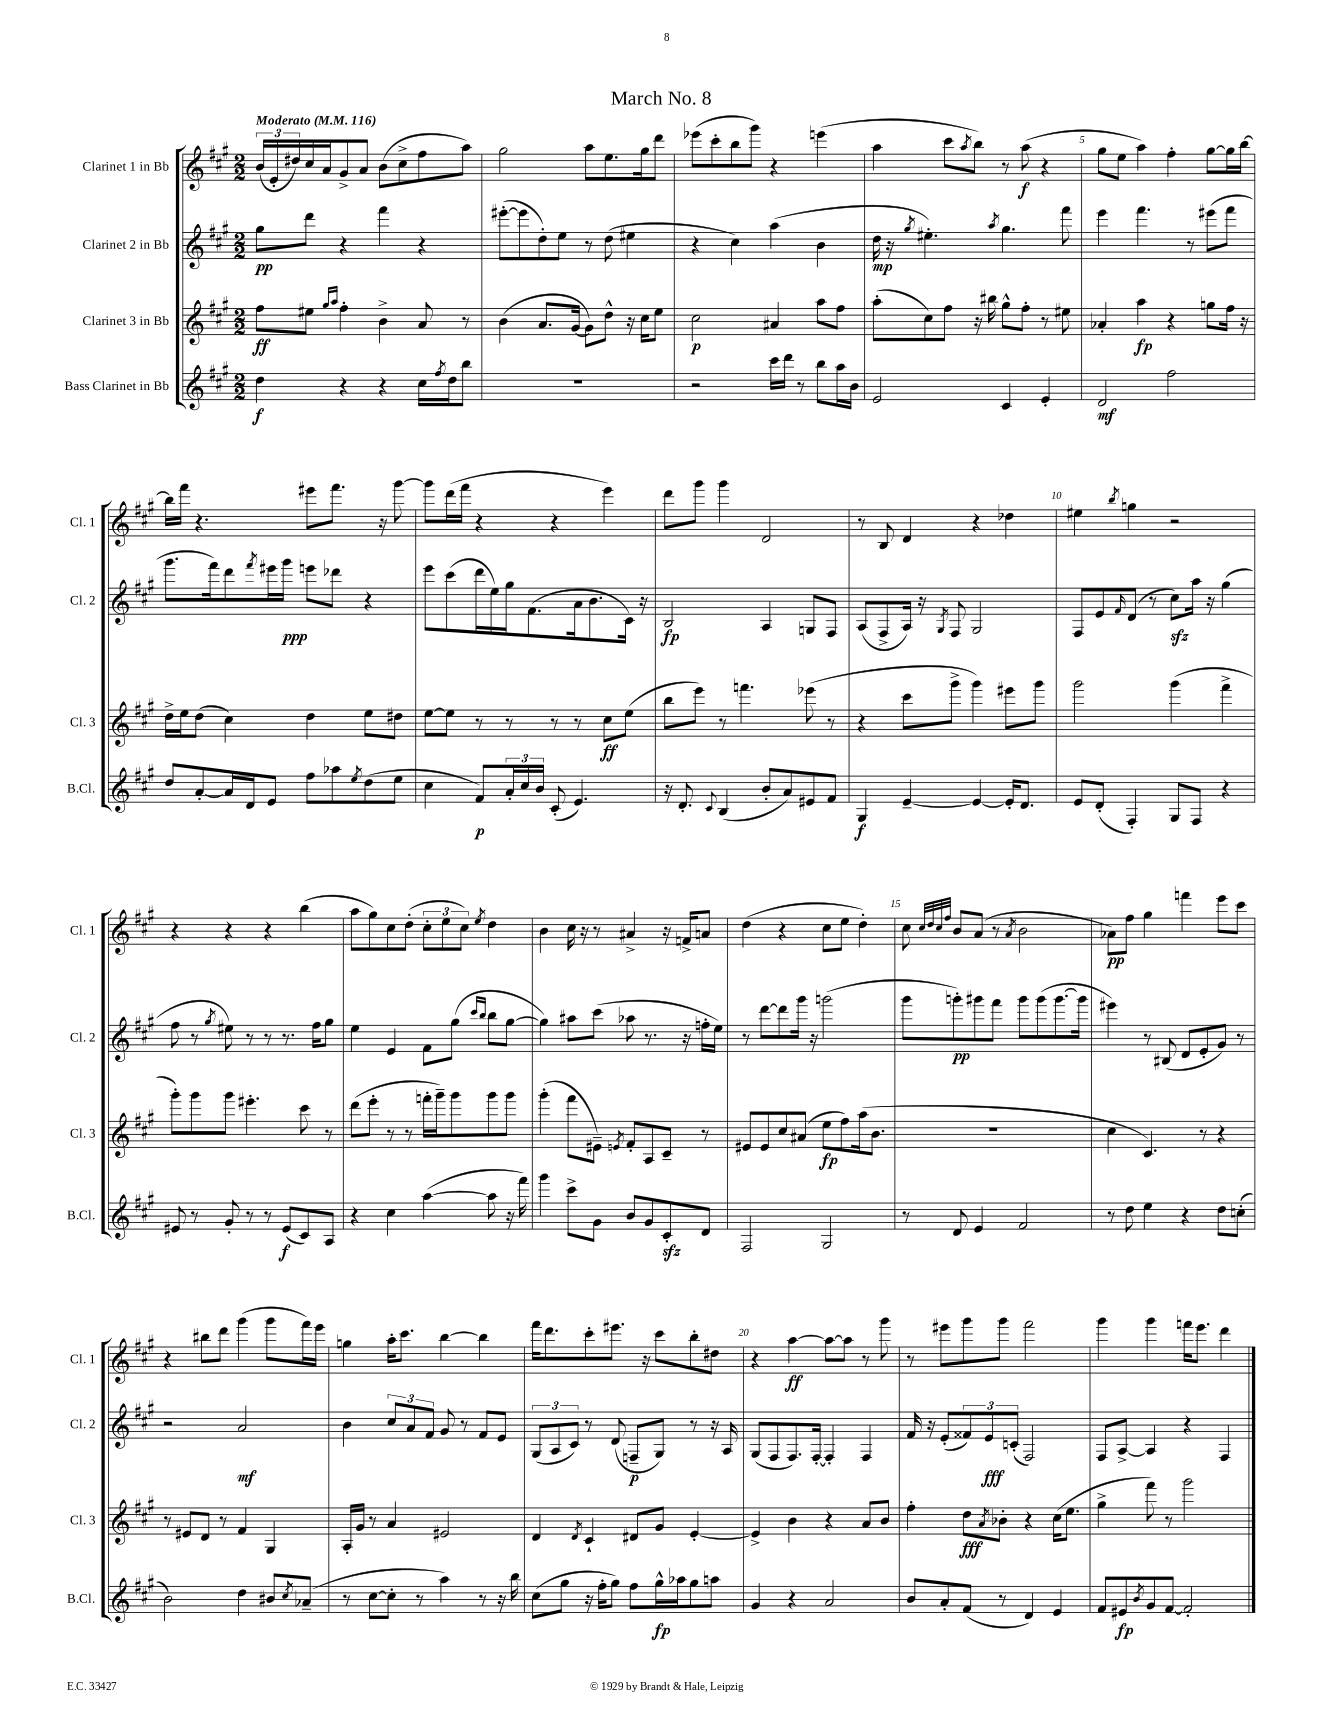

**kern	**dynam	**kern	**dynam	**kern	**dynam	**kern	**dynam
*part4	*part4	*part3	*part3	*part2	*part2	*part1	*part1
*staff4	*staff4	*staff3	*staff3	*staff2	*staff2	*staff1	*staff1
*I"Bass Clarinet in Bb	*	*I"Clarinet 3 in Bb	*	*I"Clarinet 2 in Bb	*	*I"Clarinet 1 in Bb	*
*I'B.Cl.	*	*I'Cl. 3	*	*I'Cl. 2	*	*I'Cl. 1	*
*clefG2	*	*clefG2	*	*clefG2	*	*clefG2	*
*k[f#c#g#]	*	*k[f#c#g#]	*	*k[f#c#g#]	*	*k[f#c#g#]	*
*M2/2	*	*M2/2	*	*M2/2	*	*M2/2	*
*MM116	*	*MM116	*	*MM116	*	*MM116	*
=1	=1	=1	=1	=1	=1	=1	=1
!	!	!	!	!	!	!LO:TX:a:B:t=Moderato	!
4dd\	f	8ff#\L	ff	8gg#\L	pp	(24b/LL	.
.	.	.	.	.	.	24e'/	.
.	.	.	.	.	.	24dd#X/)	.
.	.	8ee#X\J	.	8ddd\J	.	16cc#/	.
.	.	.	.	.	.	16a/J	.
.	.	16qqgg#/LL	.	.	.	.	.
.	.	16qqaa/JJ	.	.	.	.	.
4r	.	4ff#'\	.	4r	.	8g#^/	.
.	.	.	.	.	.	8a/J	.
4r	.	4b^\	.	4fff#\	.	(8b\L	.
.	.	.	.	.	.	8cc#^\	.
16cc#\LL	.	8a/	.	4r	.	8ff#\	.
8qff#/	.	.	.	.	.	.	.
16dd\J	.	.	.	.	.	.	.
8bb\J	.	8r	.	.	.	8aa\J)	.
=2	=2	=2	=2	=2	=2	=2	=2
1r	.	(4b\	.	([8eee#X'\L	.	2gg#\	.
.	.	.	.	8eee#\]	.	.	.
.	.	8.a/L	.	8dd'\)	.	.	.
.	.	.	.	8ee\J	.	.	.
.	.	[16g#/Jk	.	.	.	.	.
.	.	8g#\L])	.	8r	.	8aa\L	.
.	.	8dd^^\J	.	(8dd\	.	8.ee\	.
.	.	16r	.	4ee#X\	.	.	.
.	.	16cc#\KL	.	.	.	16gg#\k	.
.	.	8ee\J	.	.	.	8ddd\J	.
=3	=3	=3	=3	=3	=3	=3	=3
2r	.	2cc#\	p	4r	.	(8eee-X\L	.
.	.	.	.	.	.	8ccc#'\	.
.	.	.	.	4cc#\)	.	8bb\	.
.	.	.	.	.	.	8ggg#\J)	.
16ccc#\LL	.	4a#X/	.	(4aa\	.	4r	.
16ddd\JJ	.	.	.	.	.	.	.
8r	.	.	.	.	.	.	.
8bb\L	.	8aa\L	.	4b\	.	(4eeen\	.
16aa\L	.	8ff#\J	.	.	.	.	.
16b\JJ	.	.	.	.	.	.	.
=4	=4	=4	=4	=4	=4	=4	=4
2e/	.	(8aa'\L	.	16dd\	mp	4aa\	.
.	.	.	.	16r	.	.	.
.	.	.	.	8qgg#/	.	.	.
.	.	8cc#\)	.	4.ee#X'\)	.	.	.
.	.	8ff#\J	.	.	.	8ccc#\L	.
.	.	.	.	.	.	8qaa/	.
.	.	16r	.	.	.	8bb\J)	.
.	.	16bb#X\	.	.	.	.	.
.	.	.	.	8qaa/	.	.	.
4c#/	.	8gg#^^\L	.	4.gg#\	.	8r	.
.	.	8ff#'\J	.	.	.	(8aa\	f
4e'/	.	8r	.	.	.	4r	.
.	.	8ee#X\	.	8fff#\	.	.	.
=5	=5	=5	=5	=5	=5	=5	=5
2d/	mf	4a-X'/	.	4eee\	.	8gg#\L	.
.	.	.	.	.	.	8ee\J	.
.	.	4aa\	fp	4.fff#\	.	4aa\)	.
2ff#\	.	4r	.	.	.	4ff#'\	.
.	.	.	.	8r	.	.	.
.	.	8ggn\L	.	(8eee#X\L	.	[8gg#\L	.
.	.	16ff#\Jk	.	8fff#\J	.	16gg#\L]	.
.	.	16r	.	.	.	[16bb\JJ	.
!!LO:LB:g=z
=6	=6	=6	=6	=6	=6	=6	=6
8dd/L	.	16dd^\LL	.	8.ggg#\L	.	16bb\LL]	.
.	.	16ee\J	.	.	.	16fff#\JJ	.
[8a'/	.	(8dd\J	.	.	.	4.r	.
.	.	.	.	16fff#\k)	.	.	.
16a/L]	.	4cc#\)	.	8ddd\	.	.	.
16d/J	.	.	.	.	.	.	.
.	.	.	.	8qfff#/	.	.	.
8e/J	.	.	.	16eee#X\L	.	.	.
.	.	.	.	16ggg#\JJ	ppp	.	.
8ff#\L	.	4dd\	.	8eeen\L	.	8eee#X\L	.
8aa-X\	.	.	.	8ddd-X\J	.	8.fff#\J	.
8qee/	.	.	.	.	.	.	.
(8dd\	.	8ee\L	.	4r	.	.	.
.	.	.	.	.	.	16r	.
8ee\J	.	8dd#X\J	.	.	.	[8ggg#\	.
=7	=7	=7	=7	=7	=7	=7	=7
4cc#\	.	[8ee\L	.	8eee\L	.	8ggg#\L]	.
.	.	8ee\J]	.	(8ccc#\	.	(16ddd\L	.
.	.	.	.	.	.	16fff#\JJ	.
8f#/L)	p	8r	.	16ddd\L	.	4r	.
.	.	.	.	16ee\)	.	.	.
24a'/L	.	8r	.	16gg#\J	.	.	.
24cc#/	.	.	.	.	.	.	.
.	.	.	.	(8.f#\	.	.	.
24b/JJ	.	.	.	.	.	.	.
(8c#'/	.	8r	.	.	.	4r	.
4.e/)	.	8r	.	16a\k	.	.	.
.	.	.	.	8.b\	.	.	.
.	.	8cc#\L	ff	.	.	4eee\)	.
.	.	(8ee\J	.	16c#\Jk)	.	.	.
.	.	.	.	16r	.	.	.
=8	=8	=8	=8	=8	=8	=8	=8
16r	.	8bb\L	.	2B/	fp	8ddd\L	.
8.d'/	.	.	.	.	.	.	.
.	.	8eee\J)	.	.	.	8ggg#\J	.
8qqc#/	.	.	.	.	.	.	.
(4B/	.	8r	.	.	.	4ggg#\	.
.	.	4.fffn\	.	.	.	.	.
8b'/L	.	.	.	4A/	.	2d/	.
8a/)	.	.	.	.	.	.	.
8e#X/	.	(8eee-X\	.	8Gn/L	.	.	.
8f#/J	.	8r	.	8F#/J	.	.	.
=9	=9	=9	=9	=9	=9	=9	=9
4G#/	f	4r	.	(8A/L	.	8r	.
.	.	.	.	8F#^/	.	8B/	.
[4e~/	.	8ccc#\L	.	16A/Jk)	.	4d/	.
.	.	.	.	16r	.	.	.
.	.	.	.	8qG#/	.	.	.
.	.	8ggg#^\J	.	8F#/	.	.	.
4e/_	.	4ggg#\)	.	2G#/	.	4r	.
16e'/KL]	.	8eee#X\L	.	.	.	4dd-X\	.
8.d/J	.	.	.	.	.	.	.
.	.	8ggg#\J	.	.	.	.	.
=10	=10	=10	=10	=10	=10	=10	=10
8e/L	.	2ggg#\	.	8F#/L	.	4ee#X\	.
(8d'/J	.	.	.	8e/	.	.	.
.	.	.	.	16qqf#/	.	8qbb/	.
4F#'/)	.	.	.	(8d/J	.	4ggn\	.
.	.	.	.	8r	.	.	.
8G#/L	.	(4ggg#\	.	8cc#zz\L)	.	2r	.
8F#/J	.	.	.	16aa\Jk	.	.	.
.	.	.	.	16r	.	.	.
4r	.	4fff#^\	.	(4gg#\	.	.	.
!!LO:LB:g=z
=11	=11	=11	=11	=11	=11	=11	=11
8e#X/	.	8ggg#'\L)	.	8ff#\	.	4r	.
8r	.	8ggg#\	.	8r	.	.	.
.	.	.	.	8qgg#/	.	.	.
8g#'/	.	8ggg#\J	.	8ee#X\)	.	4r	.
8r	.	4.eee#X'\	.	8r	.	.	.
8r	.	.	.	8r	.	4r	.
(8e#/L	f	.	.	8.r	.	.	.
8c#/)	.	8ccc#\	.	.	.	(4bb\	.
.	.	.	.	16ff#\KL	.	.	.
8A/J	.	8r	.	8gg#\J	.	.	.
=12	=12	=12	=12	=12	=12	=12	=12
4r	.	(8ddd\L	.	4ee\	.	8aa\L	.
.	.	8eee'\J	.	.	.	8gg#\)	.
4cc#\	.	8r	.	4e/	.	8cc#\	.
.	.	8r	.	.	.	(8dd'\J	.
([4aa\	.	16fffn'\LL	.	8f#\L	.	12cc#'\L	.
.	.	16ggg#~\J)	.	.	.	.	.
.	.	.	.	.	.	12ee\	.
.	.	8ggg#\	.	(8gg#\J	.	.	.
.	.	.	.	.	.	12cc#\J)	.
.	.	.	.	16qqccc#/LL	.	.	.
.	.	.	.	16qqbb/JJ	.	8qee/	.
8aa\]	.	8ggg#\	.	8bb\L	.	4dd\	.
16r	.	8ggg#\J	.	[8gg#\J	.	.	.
16fff#\)	.	.	.	.	.	.	.
=13	=13	=13	=13	=13	=13	=13	=13
4ggg#\	.	(4ggg#'\	.	4gg#\])	.	4b\	.
8ccc#^\L	.	8fff#\L	.	8aa#X\L	.	16cc#\	.
.	.	.	.	.	.	16r	.
8g#\J	.	8e#X~\J)	.	(8ccc#\J	.	8r	.
.	.	8qen/	.	.	.	.	.
8b/L	.	8f#'/L	.	8aa-X\	.	4a#X^/	.
8g#/	.	8A/	.	8.r	.	.	.
8c#zz'/	.	8c#~/J	.	.	.	16r	.
.	.	.	.	16r	.	16fn^/KL	.
8d/J	.	8r	.	16ffn'\LL	.	8an/J	.
.	.	.	.	16ee\JJ)	.	.	.
=14	=14	=14	=14	=14	=14	=14	=14
2F#/	.	8e#X/L	.	8r	.	(4dd\	.
.	.	8e#/	.	[8ddd\L	.	.	.
.	.	8cc#/	.	8ddd\]	.	4r	.
.	.	(8a#X/J	.	16ggg#\Jk	.	.	.
.	.	.	.	16r	.	.	.
2G#/	.	8ee\L	fp	(2gggn\	.	8cc#\L	.
.	.	8ff#\)	.	.	.	8ee\J	.
.	.	(16aa\k	.	.	.	4dd'\)	.
.	.	8.b\J	.	.	.	.	.
=15	=15	=15	=15	=15	=15	=15	=15
8r	.	1r	.	8ggg#\L	.	8cc#\	.
.	.	.	.	.	.	32qqcc#/LLL	.
.	.	.	.	.	.	32qqdd/	.
.	.	.	.	.	.	32qqcc#/	.
.	.	.	.	.	.	32qqff#/JJJ	.
8d/	.	.	.	8gggn'\)	pp	8b/L	.
4e/	.	.	.	8ggg#X\	.	(8a/J	.
.	.	.	.	8fff#\J	.	8r	.
.	.	.	.	.	.	8qa/	.
2f#/	.	.	.	8ggg#\L	.	2b\	.
.	.	.	.	(8ggg#\	.	.	.
.	.	.	.	[8.ggg#\	.	.	.
.	.	.	.	16ggg#\Jk]	.	.	.
=16	=16	=16	=16	=16	=16	=16	=16
8r	.	4cc#\	.	4eee#X\)	.	8a-X\L)	pp
8dd\	.	.	.	.	.	8ff#\J	.
4ee\	.	4.c#/)	.	8r	.	4gg#\	.
.	.	.	.	(8B#X/	.	.	.
4r	.	.	.	8d/L	.	4fffn\	.
.	.	8r	.	8e'/	.	.	.
8dd\L	.	4r	.	8g#/J)	.	8eee\L	.
(8ccn'\J	.	.	.	8r	.	8ccc#\J	.
!!LO:LB:g=z
=17	=17	=17	=17	=17	=17	=17	=17
2b\)	.	8r	.	2r	.	4r	.
.	.	8e#X/L	.	.	.	.	.
.	.	8d/J	.	.	.	8bb#X\L	.
.	.	8r	.	.	.	8ddd\J	.
4dd\	.	4f#/	.	2a/	mf	(4ggg#\	.
8b#X/L	.	4G#/	.	.	.	8ggg#\L	.
8qcc#/	.	.	.	.	.	.	.
(8a-X~/J	.	.	.	.	.	16fff#\L)	.
.	.	.	.	.	.	16eee\JJ	.
=18	=18	=18	=18	=18	=18	=18	=18
8r	.	16A'/LL	.	4b\	.	4ggn\	.
.	.	16g#/JJ	.	.	.	.	.
[8cc#\L	.	8r	.	.	.	.	.
8cc#'\J]	.	4a/	.	12cc#/L	.	16aa'\KL	.
.	.	.	.	.	.	8.ccc#\J	.
.	.	.	.	12a/	.	.	.
8r	.	.	.	.	.	.	.
.	.	.	.	12f#/J	.	.	.
4aa\)	.	2e#X/	.	8g#/	.	[4bb\	.
.	.	.	.	8r	.	.	.
8r	.	.	.	8f#/L	.	4bb\]	.
16r	.	.	.	8e/J	.	.	.
16bb\	.	.	.	.	.	.	.
=19	=19	=19	=19	=19	=19	=19	=19
(8cc#\L	.	4d/	.	(12G#/L	.	16fff#\KL	.
.	.	.	.	.	.	8.ddd\	.
.	.	.	.	12A/	.	.	.
8gg#\J	.	.	.	.	.	.	.
.	.	.	.	12c#/J)	.	.	.
.	.	8qd/	.	.	.	.	.
16r	.	4c#`/	.	8r	.	8ccc#'\	.
16ff#'\KL	.	.	.	.	.	.	.
8gg#\J)	.	.	.	(8d/	.	8.eee#X\J	.
8ff#\L	.	8d#X/L	.	8Fn~/L	p	.	.
.	.	.	.	.	.	16r	.
16gg#^^\L	fp	8g#/J	.	8G#/J)	.	8ccc#\L	.
16aa-X\J	.	.	.	.	.	.	.
8gg#\	.	[4e'/	.	8r	.	8bb'\	.
8aan\J	.	.	.	16r	.	8dd#X\J	.
.	.	.	.	16A/	.	.	.
=20	=20	=20	=20	=20	=20	=20	=20
4g#/	.	4e^/]	.	(8G#/L	.	4r	.
.	.	.	.	8F#/	.	.	.
4r	.	4b\	.	8.F#/)	.	[4aa\	ff
.	.	.	.	[16F#'/Jk	.	.	.
2a/	.	4r	.	4F#'/]	.	8aa\L_	.
.	.	.	.	.	.	8aa\J]	.
.	.	8a/L	.	4F#/	.	8r	.
.	.	8b/J	.	.	.	8ggg#\	.
=21	=21	=21	=21	=21	=21	=21	=21
8b/L	.	4ff#'\	.	16f#/	.	8r	.
.	.	.	.	16r	.	.	.
8a'/	.	.	.	(8e'/L	.	8eee#X\L	.
(8f#/J	.	8dd\L	fff	12f##X/)	.	8ggg#\	.
.	.	.	.	12e/	fff	.	.
.	.	8qa/	.	.	.	.	.
8r	.	8b-X'\J	.	.	.	8ggg#\J	.
.	.	.	.	(12cn'/J	.	.	.
4d/)	.	4r	.	2F#/)	.	2fff#\	.
4e/	.	(16cc#\KL	.	.	.	.	.
.	.	8.ee\J	.	.	.	.	.
=22	=22	=22	=22	=22	=22	=22	=22
8f#/L	.	4gg#^\	.	8F#/L	.	4ggg#\	.
8e#X/	fp	.	.	[8A^/J	.	.	.
8qb/	.	.	.	.	.	.	.
8g#/	.	8fff#\)	.	4A/]	.	4ggg#\	.
[8f#/J	.	8r	.	.	.	.	.
2f#'/]	.	2ggg#\	.	4r	.	16fffn\KL	.
.	.	.	.	.	.	8.eee\J	.
.	.	.	.	4F#/	.	4ddd\	.
==	==	==	==	==	==	==	==
*-	*-	*-	*-	*-	*-	*-	*-
